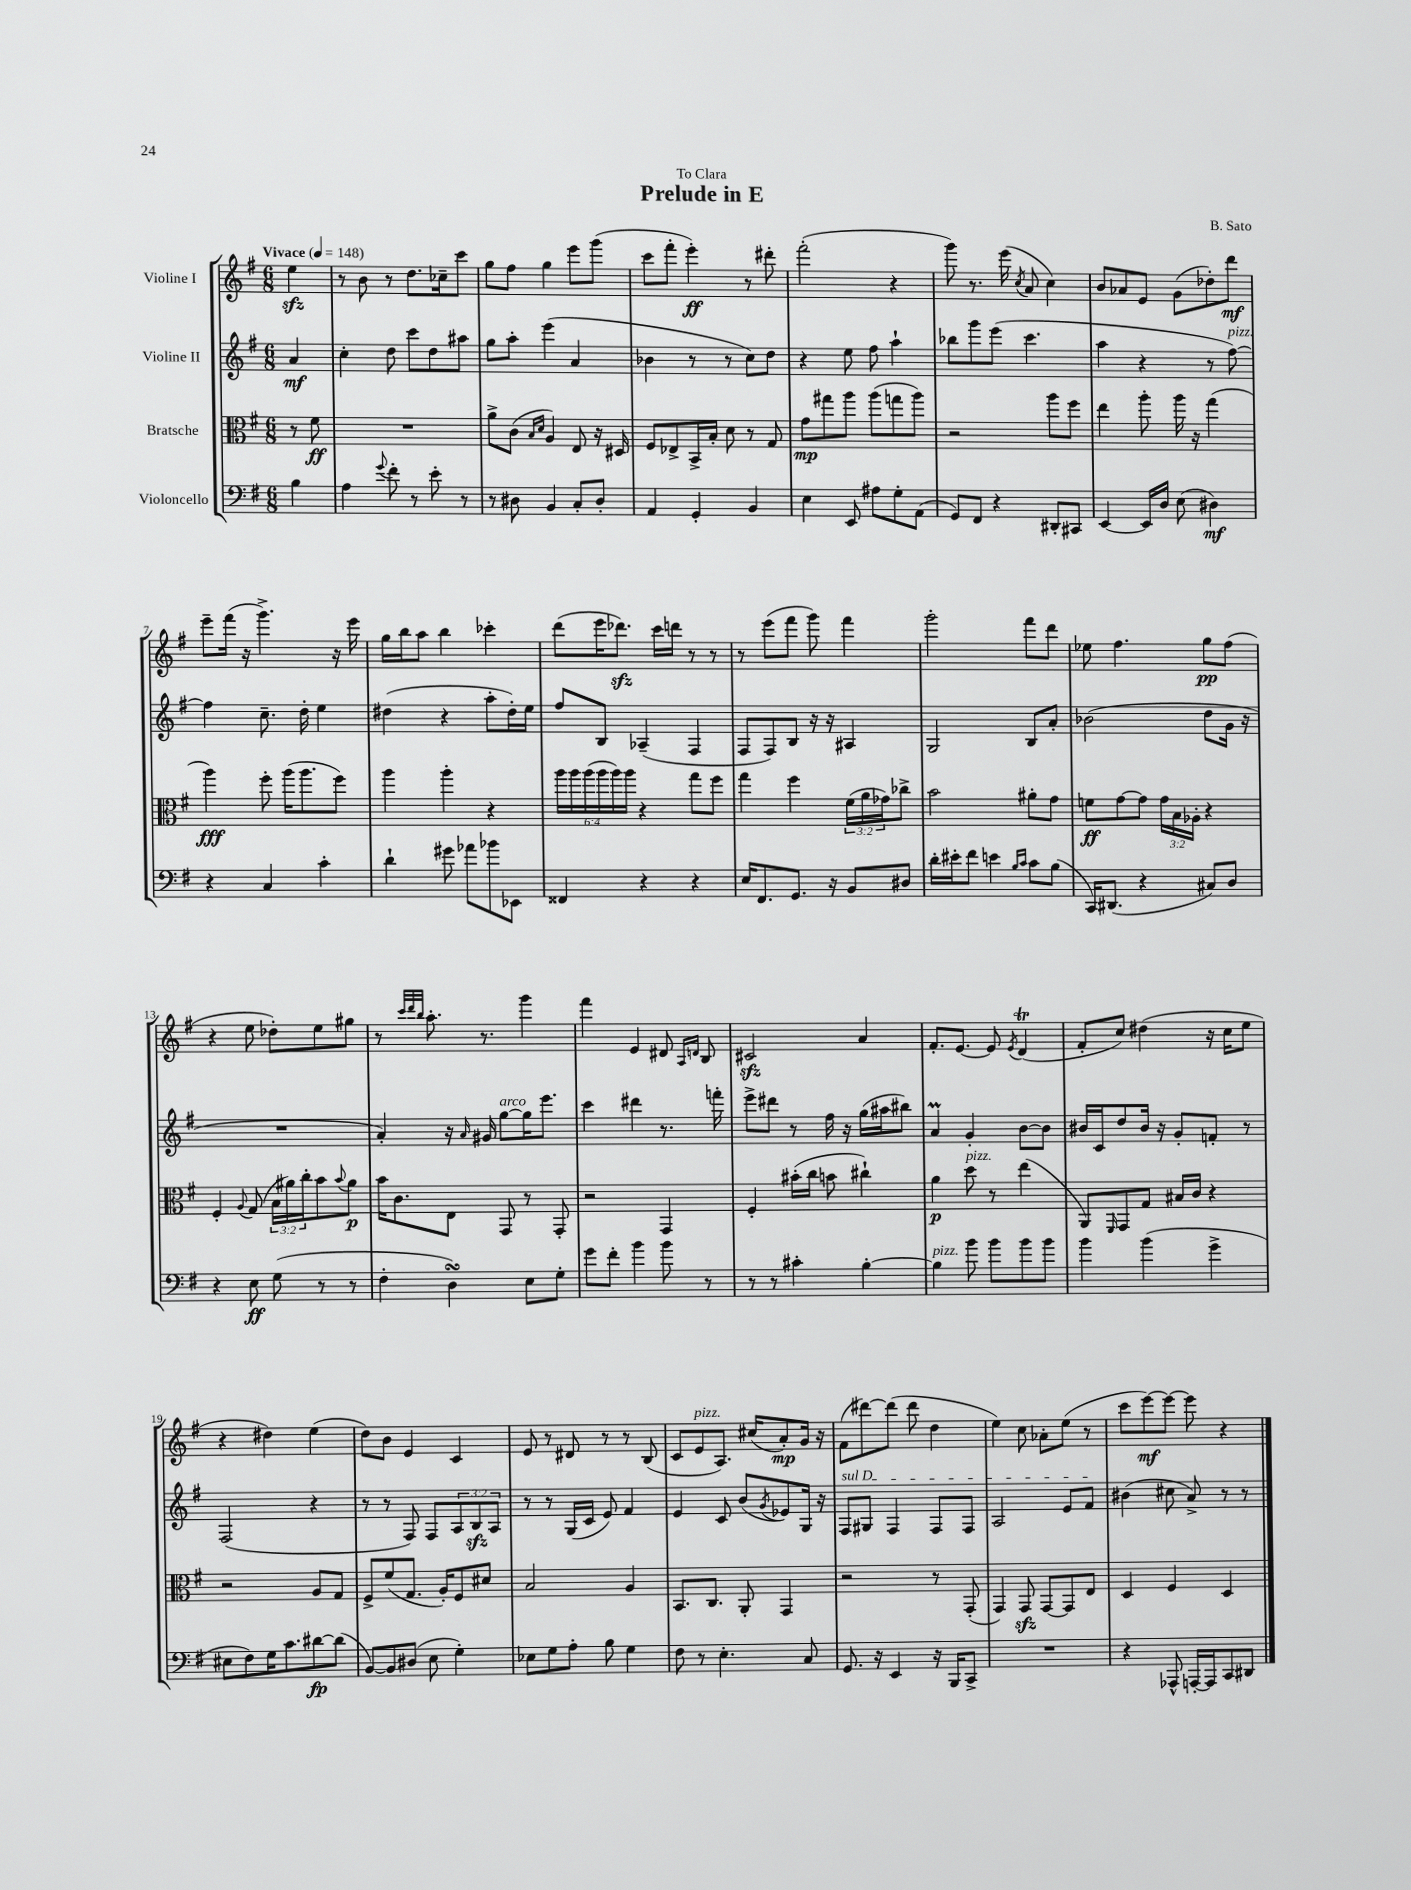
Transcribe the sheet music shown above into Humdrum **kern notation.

**kern	**dynam	**kern	**dynam	**kern	**dynam	**kern	**dynam
*part4	*part4	*part3	*part3	*part2	*part2	*part1	*part1
*staff4	*staff4	*staff3	*staff3	*staff2	*staff2	*staff1	*staff1
*I"Violoncello	*	*I"Bratsche	*	*I"Violine II	*	*I"Violine I	*
*clefF4	*	*clefC3	*	*clefG2	*	*clefG2	*
*k[f#]	*	*k[f#]	*	*k[f#]	*	*k[f#]	*
*M6/8	*	*M6/8	*	*M6/8	*	*M6/8	*
*MM148	*	*MM148	*	*MM148	*	*MM148	*
=	=	=	=	=	=	=	=
!	!	!	!	!	!	!LO:TX:a:B:t=Vivace	!
4B\	.	8r	.	4a/	mf	4eezz\	.
.	.	8f#\	ff	.	.	.	.
=1	=1	=1	=1	=1	=1	=1	=1
4A\	.	2.r	.	4cc'\	.	8r	.
.	.	.	.	.	.	8b\	.
8qqg/	.	.	.	.	.	.	.
8f#'\	.	.	.	8dd\	.	8r	.
8r	.	.	.	8ccc\L	.	8.dd\L	.
8e'\	.	.	.	8dd\	.	.	.
.	.	.	.	.	.	16cc-X~\k	.
8r	.	.	.	8aa#X\J	.	8ccc\J	.
=2	=2	=2	=2	=2	=2	=2	=2
8r	.	8a^\L	.	8gg\L	.	8gg\L	.
8D#X\	.	(8c\J	.	8aa'\J	.	8ff#\J	.
.	.	16qqB/LL	.	.	.	.	.
.	.	16qqd/JJ	.	.	.	.	.
4BB/	.	4A/)	.	(4eee\	.	4gg\	.
8C'/L	.	8E/	.	4a/	.	8eee\L	.
8D#'/J	.	16r	.	.	.	(8ggg\J	.
.	.	16D#X/	.	.	.	.	.
=3	=3	=3	=3	=3	=3	=3	=3
4AA/	.	8F#/L	.	4b-X\	.	8ccc\L	.
.	.	8E-X^/	.	.	.	8fff#'\J	.
4GG'/	.	16BB^/L	.	8r	.	4eee'\)	ff
.	.	16B'/JJ	.	.	.	.	.
.	.	8d\	.	8r	.	.	.
4BB/	.	8r	.	8cc\L)	.	8r	.
.	.	8G/	.	8dd\J	.	8ddd#X'\	.
=4	=4	=4	=4	=4	=4	=4	=4
4E\	.	8g\L	mp	4r	.	(2fff#'\	.
.	.	8gg#X\	.	.	.	.	.
8EE/	.	8aa\J	.	8ee\	.	.	.
8A#X\L	.	(8aa\L	.	8ff#\	.	.	.
8G'\	.	8ggn\	.	4aa`\	.	4r	.
(8AA\J	.	8aa\J)	.	.	.	.	.
=5	=5	=5	=5	=5	=5	=5	=5
8GG/L)	.	2r	.	8bb-X\L	.	8ggg\)	.
8FF#/J	.	.	.	8ggg\	.	8.r	.
4r	.	.	.	(8eee\J	.	.	.
.	.	.	.	.	.	(16eee\	.
.	.	.	.	.	.	8qcc/	.
.	.	.	.	4.ccc\	.	8a/	.
8DD#X'/L	.	8aa\L	.	.	.	4cc\)	.
8CC#X/J	.	8ff#\J	.	.	.	.	.
=6	=6	=6	=6	=6	=6	=6	=6
[4EE/	.	4ee\	.	4aa\	.	8b/L	.
.	.	.	.	.	.	8a-X/	.
16EE/LL]	.	8aa'\	.	4r	.	8e/J	.
16D/JJ	.	.	.	.	.	.	.
(8E\	.	16aa\	.	.	.	(8g\L	.
.	.	16r	.	.	.	.	.
4D#X\)	mf	(4gg\	.	8r	.	8dd-X'\)	.
!	!	!	!	!LO:TX:a:i:t=pizz.	!	!	!
.	.	.	.	[8ff#\)	.	8ddd\J	mf
!!LO:LB:g=z
=7	=7	=7	=7	=7	=7	=7	=7
4r	.	4aa\)	fff	4ff#\]	.	8eee~\L	.
.	.	.	.	.	.	(16fff#\Jk	.
.	.	.	.	.	.	16r	.
4C/	.	8ff#'\	.	8.cc~\	.	4.ggg^\)	.
.	.	(16aa\KL	.	.	.	.	.
.	.	8.aa\	.	16dd'\	.	.	.
4c'\	.	.	.	4ee\	.	.	.
.	.	8ff#\J)	.	.	.	16r	.
.	.	.	.	.	.	16eee\	.
=8	=8	=8	=8	=8	=8	=8	=8
4d`\	.	4aa\	.	(4dd#X\	.	16gg\LL	.
.	.	.	.	.	.	16bb\J	.
.	.	.	.	.	.	8aa\J	.
8g#X\	.	4aa'\	.	4r	.	4bb\	.
8a-X\L	.	.	.	.	.	.	.
8b-X\	.	4r	.	8aa'\L	.	4ccc-X'\	.
8EE-X\J	.	.	.	16dd#'\L)	.	.	.
.	.	.	.	16ee\JJ	.	.	.
=9	=9	=9	=9	=9	=9	=9	=9
4FF##X/	.	24aa\LL	.	8ff#/L	.	(8ddd\L	.
.	.	24aa\	.	.	.	.	.
.	.	(24aa\	.	.	.	.	.
.	.	24aa\	.	8B/J	.	16eee\K	.
.	.	24aa\)	.	.	.	.	.
.	.	.	.	.	.	8.ddd-Xzz\J)	.
.	.	24aa\JJ	.	.	.	.	.
4r	.	4r	.	(4A-X~/	.	.	.
.	.	.	.	.	.	16ccc\LL	.
.	.	.	.	.	.	16dddn\JJ	.
4r	.	8gg\L	.	4F#/	.	8r	.
.	.	8ff#\J	.	.	.	8r	.
=10	=10	=10	=10	=10	=10	=10	=10
16E/KL	.	4gg\	.	8F#/L	.	8r	.
8.FF#/	.	.	.	.	.	.	.
.	.	.	.	8F#/)	.	(8eee\L	.
8.GG/J	.	4ff#\	.	8B/J	.	8fff#\J	.
.	.	.	.	16r	.	8ggg\)	.
16r	.	.	.	16r	.	.	.
8BB/L	.	(24f#\LL	.	4A#X/	.	4fff#\	.
.	.	24a\	.	.	.	.	.
.	.	24g-X\J)	.	.	.	.	.
8D#X/J	.	8cc-X^\J	.	.	.	.	.
=11	=11	=11	=11	=11	=11	=11	=11
16d'\LL	.	2b\	.	2G/	.	2ggg'\	.
16e#X'\J	.	.	.	.	.	.	.
8f#\J	.	.	.	.	.	.	.
4en\	.	.	.	.	.	.	.
16qqB/LL	.	.	.	.	.	.	.
16qqc/JJ	.	.	.	.	.	.	.
8c\L	.	8a#X'\L	.	8B/L	.	8fff#\L	.
(8B\J	.	8g\J	.	8a'/J	.	8ddd\J	.
=12	=12	=12	=12	=12	=12	=12	=12
16CC/KL)	.	8fn\L	ff	(2b-X\	.	8ee-X\	.
(8.DD#X/J	.	.	.	.	.	.	.
.	.	[8g\	.	.	.	4.ff#\	.
4r	.	8g\J]	.	.	.	.	.
.	.	24g\LL	.	.	.	.	.
.	.	24B\	.	.	.	.	.
.	.	24A-X'\JJ	.	.	.	.	.
8C#X/L)	.	4r	.	8dd\L	.	8gg\L	pp
8D/J	.	.	.	16g\Jk	.	(8ff#\J	.
.	.	.	.	16r	.	.	.
!!LO:LB:g=z
=13	=13	=13	=13	=13	=13	=13	=13
4r	.	4F#'/	.	2.r	.	4r	.
.	.	8qqA/	.	.	.	.	.
8E\	ff	(8G/	.	.	.	8ee\	.
(8G\	.	24B\LL	.	.	.	8dd-X'\L)	.
.	.	24a#X\)	.	.	.	.	.
.	.	24cc'\J	.	.	.	.	.
8r	.	8b\	.	.	.	8ee\	.
.	.	8qqb/	.	.	.	.	.
8r	.	8a#\J	p	.	.	8gg#X\J	.
=14	=14	=14	=14	=14	=14	=14	=14
4F#'\	.	16b\KL	.	4a'/)	.	8r	.
.	.	8.c\	.	.	.	.	.
.	.	.	.	.	.	32qqccc/LLL	.
.	.	.	.	.	.	32qqddd/	.
.	.	.	.	.	.	32qqbb/JJJ	.
.	.	.	.	.	.	8.aa'\	.
4DsSSS\)	.	8E\J	.	16r	.	.	.
.	.	.	.	16qqa/	.	.	.
.	.	.	.	16g#X/	.	8.r	.
!	!	!	!	!LO:TX:a:i:t=arco	!	!	!
.	.	8GG/	.	[8gg\L	.	.	.
8E\L	.	8r	.	16gg\K]	.	4ggg\	.
.	.	.	.	8.eee\J	.	.	.
8G'\J	.	8GG'/	.	.	.	.	.
=15	=15	=15	=15	=15	=15	=15	=15
8g\L	.	2r	.	4ccc\	.	4fff#\	.
8f#'\J	.	.	.	.	.	.	.
4b\	.	.	.	4ddd#X\	.	4e/	.
8b\	.	4GG/	.	8.r	.	8d#X/	.
.	.	.	.	.	.	16qqA/LL	.
.	.	.	.	.	.	16qqdn/JJ	.
8r	.	.	.	.	.	8B/	.
.	.	.	.	16fffn'\	.	.	.
=16	=16	=16	=16	=16	=16	=16	=16
8r	.	4F#'/	.	8eee^\L	.	2c#Xzz/	.
8r	.	.	.	8ddd#X\J	.	.	.
4c#X'\	.	(16b#X'\LL	.	8r	.	.	.
.	.	16cc\JJ	.	.	.	.	.
.	.	8bn\	.	16ff#\	.	.	.
.	.	.	.	16r	.	.	.
[4B'\	.	4cc#X`\)	.	(16gg\LL	.	4a/	.
.	.	.	.	16aa#X\J	.	.	.
.	.	.	.	8bb#X\J)	.	.	.
=17	=17	=17	=17	=17	=17	=17	=17
!LO:TX:a:i:t=pizz.	!	!	!	!	!	!	!
4B\]	.	4a\	p	4aM/	.	8.f#'/L	.
.	.	.	.	.	.	[8.e/J	.
!	!	!LO:TX:a:i:t=pizz.	!	!	!	!	!
8b\	.	8dd\	.	4g'/	.	.	.
8b\L	.	8r	.	.	.	8e/]	.
.	.	.	.	.	.	8qe/	.
8b\	.	(4ee\	.	[8b\L	.	(4dT/	.
8b\J	.	.	.	8b\J]	.	.	.
=18	=18	=18	=18	=18	=18	=18	=18
4b\	.	8AA/L)	.	16b#X/LL	.	8f#'/L	.
.	.	.	.	16c/J	.	.	.
.	.	16qqFF#/	.	.	.	.	.
.	.	8GG/	.	8dd/	.	8cc/J)	.
(4b\	.	8G/J	.	16b#/Jk	.	(4dd#X\	.
.	.	.	.	16r	.	.	.
.	.	16B#X/LL	.	8g'/L	.	.	.
.	.	16c/JJ	.	.	.	.	.
4g^\	.	4r	.	8fn'/J	.	16r	.
.	.	.	.	.	.	16cc\KL	.
.	.	.	.	8r	.	8ee\J	.
!!LO:LB:g=z
=19	=19	=19	=19	=19	=19	=19	=19
8E#X\L	.	2r	.	(2F#/	.	4r	.
8F#\)	.	.	.	.	.	.	.
16G\K	.	.	.	.	.	4dd#X\)	.
8.c\	.	.	.	.	.	.	.
[8d#X\	fp	8A/L	.	4r	.	(4ee\	.
(8d#\J]	.	8G/J	.	.	.	.	.
=20	=20	=20	=20	=20	=20	=20	=20
[8BB/L)	.	8F#^/L	.	8r	.	8dd\L)	.
8BB/]	.	(8f#/	.	8r	.	8b\J	.
(8D#X/J	.	8.G/J	.	8F#/)	.	4e/	.
8E\	.	.	.	8F#/L	.	.	.
.	.	16A'/KL)	.	.	.	.	.
4G'\)	.	8F#/	.	12A/	.	4c/	.
.	.	.	.	12Bzz/	.	.	.
.	.	8d#X/J	.	.	.	.	.
.	.	.	.	12A/J	.	.	.
=21	=21	=21	=21	=21	=21	=21	=21
8E-X\L	.	2B/	.	8r	.	8e/	.
8G\	.	.	.	8r	.	8r	.
8A'\J	.	.	.	(16G/LL	.	8d#X/	.
.	.	.	.	16c/JJ	.	.	.
8B\	.	.	.	8e/)	.	8r	.
4G\	.	4A/	.	4f#/	.	8r	.
.	.	.	.	.	.	(8B/	.
=22	=22	=22	=22	=22	=22	=22	=22
8F#\	.	8.BB/L	.	4e/	.	8c/L	.
!	!	!	!	!	!	!LO:TX:a:i:t=pizz.	!
8r	.	.	.	.	.	8e/	.
.	.	8.C/J	.	.	.	.	.
4.E'\	.	.	.	8c/	.	8.A/J)	.
.	.	8AA'/	.	(8b/L	.	.	.
.	.	.	.	.	.	(16cc#X/KL	.
.	.	.	.	8qg/	.	.	.
.	.	4GG/	.	8e-X/)	.	8a'/)	mp
8C/	.	.	.	16G/Jk	.	16g/Jk	.
.	.	.	.	16r	.	16r	.
=23	=23	=23	=23	=23	=23	=23	=23
!	!	!	!	!LO:TX:a:i:t=sul D	!	!	!
8.GG/	.	2r	.	8F#/L	.	(8f#\L	.
.	.	.	.	8G#X/J	.	[8ddd#X\)	.
16r	.	.	.	.	.	.	.
4EE/	.	.	.	4F#/	.	(8ddd#\J]	.
.	.	.	.	.	.	8ddd#\	.
16r	.	8r	.	8F#/L	.	4dd\	.
16BBB/KL	.	.	.	.	.	.	.
8CC^/J	.	(8GG'/	.	8F#/J	.	.	.
=24	=24	=24	=24	=24	=24	=24	=24
2.r	.	4GG/)	.	2A/	.	4ee\)	.
.	.	8GGzz/	.	.	.	8cc\	.
.	.	[8GG/L	.	.	.	8a-X'\L	.
.	.	8GG/]	.	8e/L	.	(8ee\J	.
.	.	8E/J	.	8f#/J	.	8r	.
=25	=25	=25	=25	=25	=25	=25	=25
4r	.	4D/	.	(4b#X\	.	8ccc\L	.
.	.	.	.	.	.	[8eee\)	mf
8AAA-X^^/	.	4F#/	.	8cc#X\	.	8eee\J_	.
[16AAAn'/LL	.	.	.	8a^/)	.	8eee\]	.
16AAA/J]	.	.	.	.	.	.	.
8CC/	.	4D/	.	8r	.	4r	.
8DD#X/J	.	.	.	8r	.	.	.
==	==	==	==	==	==	==	==
*-	*-	*-	*-	*-	*-	*-	*-
